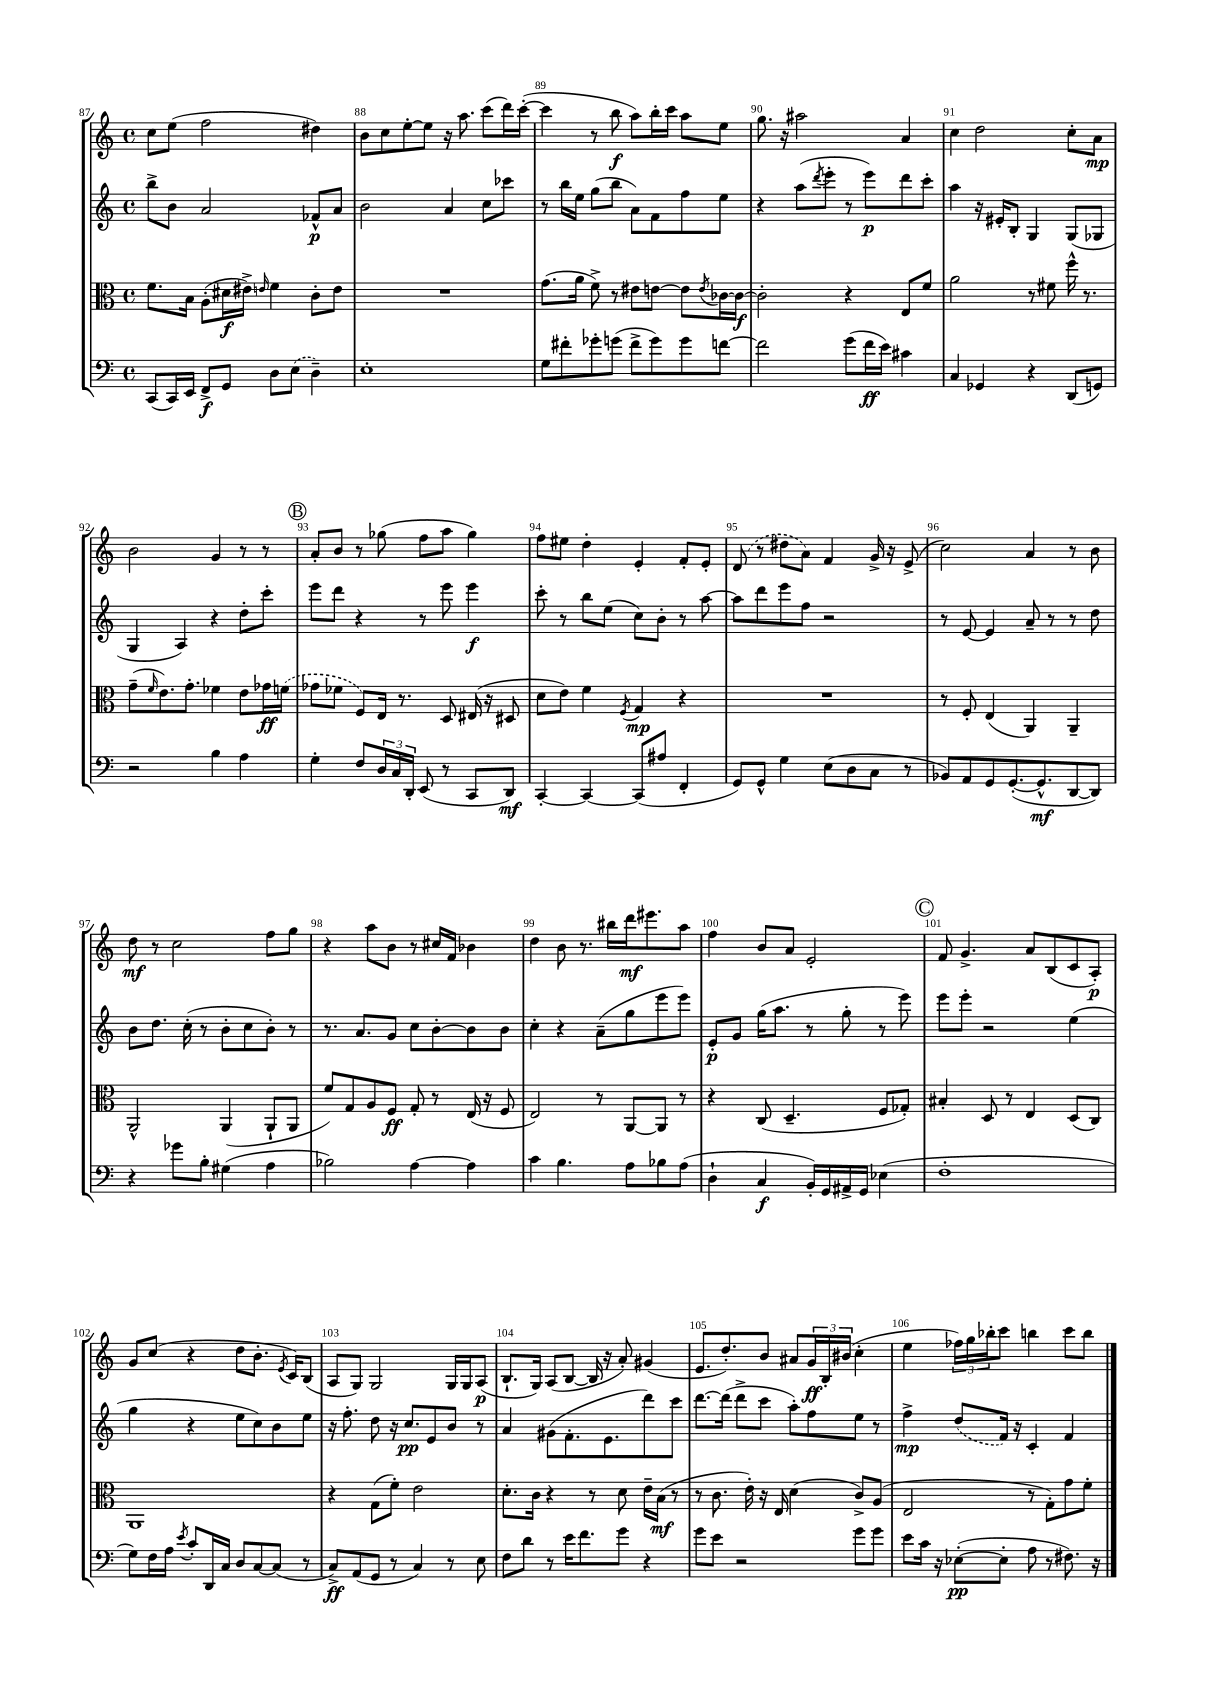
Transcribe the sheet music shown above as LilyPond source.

<<
\new StaffGroup <<
\new Staff = "s0" {
    \clef treble \key c \major \defaultTimeSignature \time 4/4
    c''8 e''8( f''2 dis''4) |
    b'8 c''8 e''8~-. e''8 r16 a''8. c'''8( d'''16) c'''16~-.( |
    c'''4 r8 b''8\f a''8) b''16-. c'''16 a''8 e''8 |
    g''8. r16 ais''2 a'4 |
    c''4 d''2 c''8-. a'8\mp |
    b'2 g'4 r8 r8 |
    \mark \markup { \circle "B" } a'8-. b'8 r8 ges''8( f''8 a''8 ges''4) |
    f''8 eis''8 d''4-. e'4-. f'8-. e'8-. |
    \once \slurDashed d'8( r8 dis''8 a'8) f'4 g'16-> r16 e'8->( |
    c''2) a'4 r8 b'8 |
    d''8\mf r8 c''2 f''8 g''8 |
    r4 a''8 b'8 r8 cis''16 f'16 bes'4 |
    d''4 b'8 r8. bis''16 d'''16\mf eis'''8. a''8 |
    f''4 b'8 a'8 e'2-. |
    \mark \markup { \circle "C" } f'8 g'4.-> a'8 b8( c'8 a8-.\p) |
    g'8 c''8( r4 d''8 b'8.-. \acciaccatura { e'8 } c'16) b8( |
    a8 g8) g2 g16 g16 a8\p( |
    b8.-! g16) a8( b8~ b16 r16 a'8-.) gis'4( |
    e'8. d''8.-.) b'8 ais'8 \tuplet 3/2 { g'16\ff b16-. bis'16( } c''4-. |
    e''4 \tuplet 3/2 { fes''16) g''16 bes''16-. } c'''8 b''4 c'''8 b''8 \bar "|." |
}
\new Staff = "s1" {
    \clef treble \key c \major \defaultTimeSignature \time 4/4
    b''8-> b'8 a'2 fes'8-^\p a'8 |
    b'2 a'4 c''8 ces'''8 |
    r8 b''16 e''16 g''8( b''8 a'8) f'8 f''8 e''8 |
    r4 a''8( \acciaccatura { d'''8 } e'''8-. r8 e'''8\p) d'''8 c'''8-. |
    a''4 r16 eis'16-. b8-. g4 g8( ges8 |
    g4 a4) r4 d''8-. c'''8-. |
    \mark \markup { \circle "B" } e'''8 d'''8 r4 r8 e'''8 e'''4\f |
    c'''8-. r8 b''8 e''8( c''8) b'8-. r8 a''8~ |
    a''8 d'''8 e'''8 f''8 r2 |
    r8 e'8~ e'4 a'8-- r8 r8 d''8 |
    b'8 d''8. c''16-.( r8 b'8-. c''8 b'8-.) r8 |
    r8. a'8. g'8 c''8 b'8~-. b'8 b'8 |
    c''4-. r4 a'8--( g''8 e'''8 e'''8) |
    e'8-.\p g'8 g''16( a''8. r8 g''8-. r8 e'''8) |
    \mark \markup { \circle "C" } e'''8 e'''8-. r2 e''4( |
    g''4 r4 e''8 c''8) b'8 e''8 |
    r16 f''8.-. d''8 r16 c''8.\pp e'8 b'8 r8 |
    a'4 gis'8( f'8.-. e'8. d'''8) c'''8 |
    d'''8.~ d'''16( d'''8-> c'''8 a''8-.) f''8 e''8 r8 |
    f''4->\mp \once \slurDashed d''8( f'16) r16 c'4-. f'4 \bar "|." |
}
\new Staff = "s2" {
    \clef alto \key c \major \defaultTimeSignature \time 4/4
    f'8. b16 a8-.( dis'16\f eis'16->) \grace { e'16 } f'4 c'8-. e'8 |
    R1 |
    g'8.( a'16 f'8->) r8 eis'8 e'8~ e'8 \acciaccatura { e'8 } ces'16~ ces'16~\f |
    ces'2-. r4 e8 f'8 |
    a'2 r8 fis'8 f''16-^ r8. |
    g'8--( \grace { f'16 } e'8.) g'8.-. fes'4 e'8 ges'16\ff \once \slurDashed f'16( |
    \mark \markup { \circle "B" } ges'8 fes'8 f8) e16 r8. d8 eis16( r16 dis8 |
    d'8 e'8) f'4 \acciaccatura { f8 } g4\mp r4 |
    R1 |
    r8 f8-. e4( a,4) a,4-- |
    a,2-^ a,4( a,8-! a,8 |
    f'8) g8 a8 f8\ff g8-. r8 e16( r16 f8 |
    e2) r8 a,8~ a,8 r8 |
    r4 c8( d4.-- f8 ges8-.) |
    \mark \markup { \circle "C" } bis4-. d8 r8 e4 d8( c8) |
    a,1 |
    r4 g8( f'8-.) e'2 |
    d'8.-. c'16 r4 r8 d'8 e'16-- b16\mf( r8 |
    r8 c'8. e'16-.) r16 e16 d'4( c'8->) a8( |
    e2 r8 g8-.) g'8 f'8-. \bar "|." |
}
\new Staff = "s3" {
    \clef bass \key c \major \defaultTimeSignature \time 4/4
    c,8( c,16) e,16 f,8->\f g,8 d8 \once \slurDashed e8( d4--) |
    e1-. |
    g8 fis'8-. ges'8-. g'8( fis'8-> g'8) g'8 f'8~ |
    f'2 g'8( f'16\ff e'16) cis'4 |
    c4 ges,4 r4 d,8( g,8) |
    r2 b4 a4 |
    \mark \markup { \circle "B" } g4-. f8 \tuplet 3/2 { d16 c16 d,16-. } e,8( r8 c,8 d,8\mf) |
    c,4~-. c,4~ c,8( ais8 f,4-. |
    g,8) g,8-^ g4 e8( d8 c8 r8 |
    bes,8) a,8 g,8 g,8.~-.( g,8.-^\mf d,8~ d,8) |
    r4 ges'8 b8-. gis4( a4 |
    bes2) a4~ a4 |
    c'4 b4. a8 bes8 a8( |
    d4-! c4\f b,16-.) g,16 ais,16-> g,16 ees4( |
    \mark \markup { \circle "C" } f1-. |
    g8) f16 a16 \acciaccatura { e'8 } c'8-. d,16 c16 d8 c8~ c8( r8 |
    c8->\ff) a,8( g,8 r8 c4) r8 e8 |
    f8 d'8 r8 e'16 f'8. g'8 r4 |
    g'8 e'8 r2 g'8 g'8 |
    e'8 c'16 r16 ees8~-.\pp( ees8-. a8 r8 fis8.) r16 \bar "|." |
}
>>
>>
\layout { \context { \Score currentBarNumber = #87 \override BarNumber.break-visibility = ##(#f #t #t) barNumberVisibility = #all-bar-numbers-visible } }
